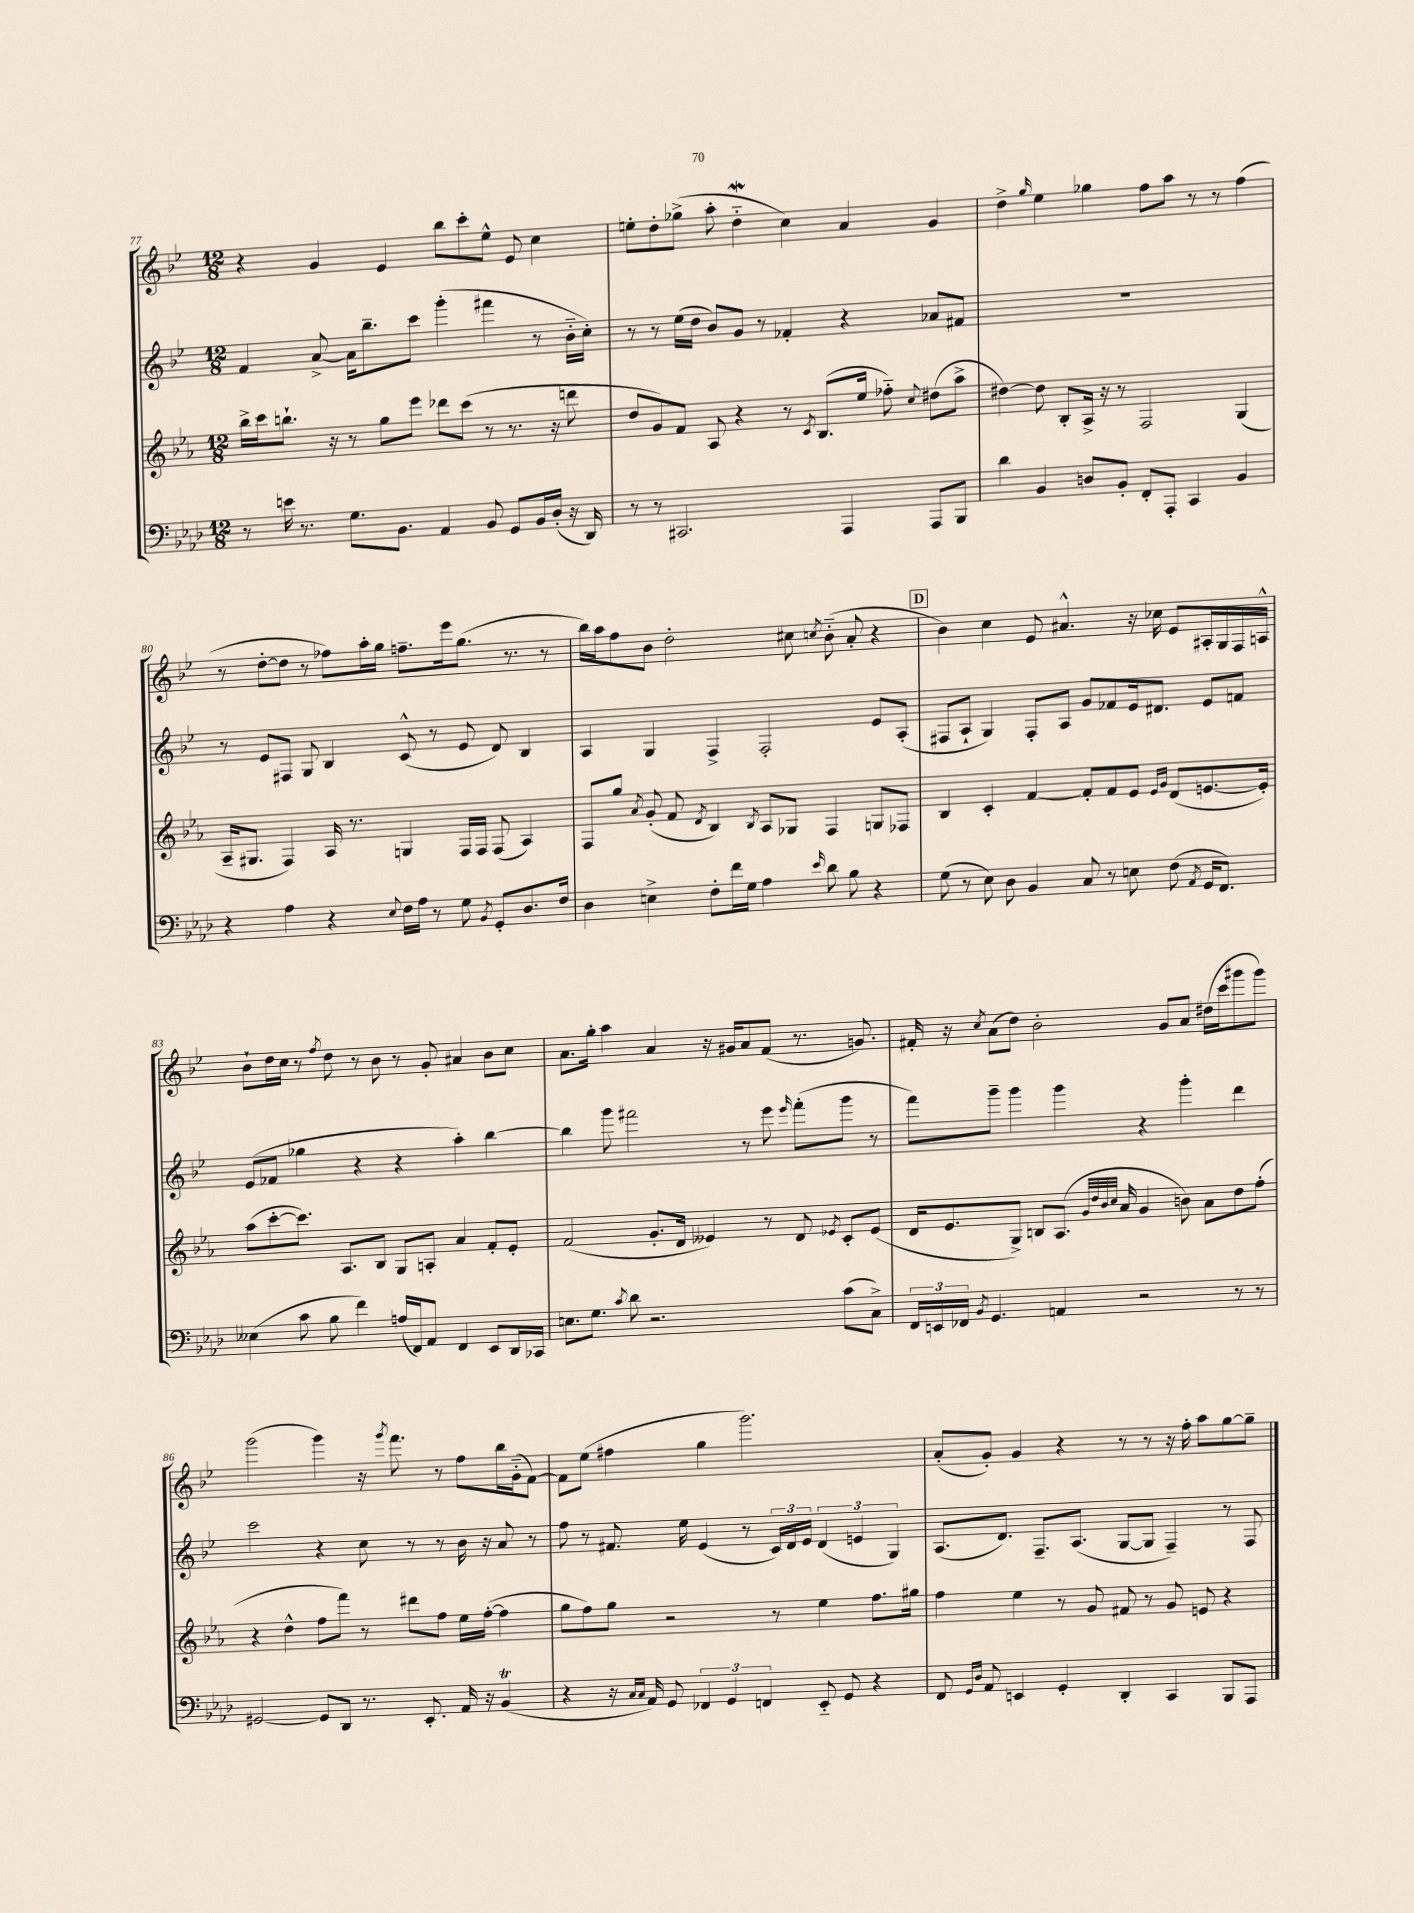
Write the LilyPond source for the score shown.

<<
\new StaffGroup <<
\new Staff = "s0" {
    \clef treble \key bes \major \numericTimeSignature \time 12/8
    \autoBeamOff r4 g'4 ees'4 bes''8[ c'''8-. ees''8]-^ ees'8 c''4 |
    e''8[-. d''8-. ges''8]->( a''8-. d''4-_\mordent c''4) a'4 g'4 |
    d''4-> \grace { g''16 } ees''4 ges''4 f''8[ a''8] r8 r8 f''4( |
    r8 d''8[~-. d''8] r8 fes''8[) a''16-. g''16] f''8.[-- ees'''16 g''8.]( r8. r8 |
    bes''16[) a''16 f''8 bes'8] d''2-. cis''8 \acciaccatura { c''8 } bes'8-_( a'8-. r4 |
    \mark \markup { \box "D" } bes'4) c''4 ees'8 ais'4.-^ r16 ces''16 ees'8[ ais16-. g16 f16 a16]-^ |
    bes'8[-! d''16 c''16] r8 \acciaccatura { f''8 } d''8 r8 bes'8 r8 g'8-. ais'4 bes'8[ c''8] |
    a'8.[ g''16]-. a''4 a'4 r16 gis'16[ a'8 f'8]( r8. g'8.) |
    fis'16-. r16 \acciaccatura { c''8 } a'8[( d''8]) bes'2-. g'8[ a'8] dis''16[( c'''16 gis'''8 gis'''8]) |
    g'''2( g'''4) r16 \acciaccatura { g'''8 } f'''8. r8 f''8[ bes''16 g'16-_( f'8]~) |
    f'8[ ees''8]( fis''4 g''4 g'''2.) |
    a'8[-.( g'8]-.) g'4 r4 r8 r8 r16 f''16-. a''8[ g''8~ g''8]-- \bar "|." |
}
\new Staff = "s1" {
    \clef treble \key bes \major \numericTimeSignature \time 12/8
    \autoBeamOff f'4 a'8~-> a'16[ bes''8.-- c'''8] g'''4-.( fis'''4 r8 bes'16[-_ c''16]-.) |
    r8 r8 ees''16[( d''16] bes'8[) g'8] r8 fes'4-. r4 aes'8[ fis'8] |
    R1. |
    r8 ees'8[ fis8] g8 bes4 c'8-^( r8 ees'8 d'8) bes4 |
    a4 g4 f4-> f2-. ees'8[ a8]-.( |
    \mark \markup { \box "D" } fis8[ a8]-! g4) fis8[-. a8] g'8[ fes'8 ees'16 dis'8.] ees'8[ f'8] |
    ees'8[( fes'8] ges''4 r4 r4 a''4-.) bes''4~ |
    bes''4 g'''8 fis'''2 r8 ees'''8 \grace { ees'''16 } fis'''8[-.( g'''8] r8 |
    f'''8[) g'''8]-- g'''4 g'''4 r4 g'''4-. d'''4 |
    c'''2 r4 c''8 r8 r8 bes'16 r16 a'8 r8 |
    f''8 r8 fis'8. ees''16 ees'4( r8 \tuplet 3/2 { c'16[) d'16 ees'16] } \tuplet 3/2 { d'4( e'4 g4) } |
    a8.[( d'8.]) f8.[-- a8.]( g8[~ g8] f4--) r8 f8 \bar "|." |
}
\new Staff = "s2" {
    \clef treble \key ees \major \numericTimeSignature \time 12/8
    \autoBeamOff bes''16[-> c'''16 b''8.]-! r16 r8 g''8[ ees'''8] des'''8[ c'''8]( r8 r8. r16 d'''8 |
    d''8[ g'8) f'8] aes8 r4 r8 \acciaccatura { c'8 } bes8.[( ees''16] fes''8-_) \appoggiatura { c''8 } dis''8[( aes''8]-> |
    dis''4~) dis''8 bes8[-. aes16]-> r16 r8 f2 g4( |
    aes16[-- gis8.] f4) aes16 r8. g4 f16[ f16] f8( aes4) |
    f8[ g''8] \acciaccatura { aes'8 } g'8-.( f'8 \acciaccatura { d'8 } bes4) \acciaccatura { bes8 } aes8[ ges8] f4 g8[ fes8] |
    \mark \markup { \box "D" } bes4 c'4-. f'4~ f'8[-. f'8 ees'8] \grace { ees'16[ g'16] } d'8[( e'8.~ e'16]-.) |
    aes''8[( c'''8~-. c'''8.]) aes8.[ bes8] g8[ a8]-. aes'4 f'8[-. ees'8]-. |
    f'2( g'8.[-. d'16] eeses'4) r8 d'8 \acciaccatura { ees'8 } c'8[-. ees'8]( |
    d'16[ ees'8. g8]->) b8[ aes8.]( \grace { g'32[ d''32 bes'32 c''32] } aes'16 g'4 b'8) aes'8[ d''8 f''8]-.( |
    r4 d''4-^ f''8[ f'''8]) r8 dis'''8[ f''8] ees''16[ f''16]~-.( f''4 |
    g''8[ f''8) g''8] r2 r8 ees''4 f''8.[ gis''16] |
    f''4 ees''4 r8 g'8 fis'8 r8 g'8 e'8 r4 \bar "|." |
}
\new Staff = "s3" {
    \clef bass \key aes \major \numericTimeSignature \time 12/8
    \autoBeamOff r8 e'16 r8. g8.[ bes,8.] aes,4 bes,8 g,8[ bes,16 des16]-.( r16 des,16) |
    r8 r8 cis,2. aes,,4 aes,,8[ bes,,8] |
    des'4 bes,4 d8[ bes,8]-. f,8[-. aes,,8]-. c,4 bes,4 |
    r4 aes4 r4 \appoggiatura { ees8 } f16[ aes16] r8 g8 \acciaccatura { bes,8 } g,8[-. des8. f16] |
    des4 e4-> f8[-. f'16 g16] aes4 \grace { ees'16 } des'8 bes8 r4 |
    \mark \markup { \box "D" } g8( r8 ees8) des8 bes,4 c8 r8 e8 f8( \acciaccatura { aes,8 } g,16[ f,8.]) |
    eeses4( c'8 bes8 f'4) a16[( f,16) aes,8] f,4 ees,8[ des,16 ces,16] |
    e8.[ g8.] \acciaccatura { c'8 } des'8 r2. c'8[( c8]->) |
    \tuplet 3/2 { f,16[ e,16 fes,16] } \acciaccatura { bes,8 } g,4. a,4 r2 r8 r8 |
    gis,2~ gis,8[ des,8] r8. ees,8.-. aes,16 r16 bes,4\trill( |
    r4 r16 \grace { c16[ c16] } aes,16) g,8 \tuplet 3/2 { fes,4 g,4 f,4 } ees,8-_ g,8 r4 |
    f,8 \grace { g,16[ des16] } aes,8 e,4 g,4-. des,4-. c,4 bes,,8[ aes,,8] \bar "|." |
}
>>
>>
\layout { \context { \Score currentBarNumber = #77 } }
